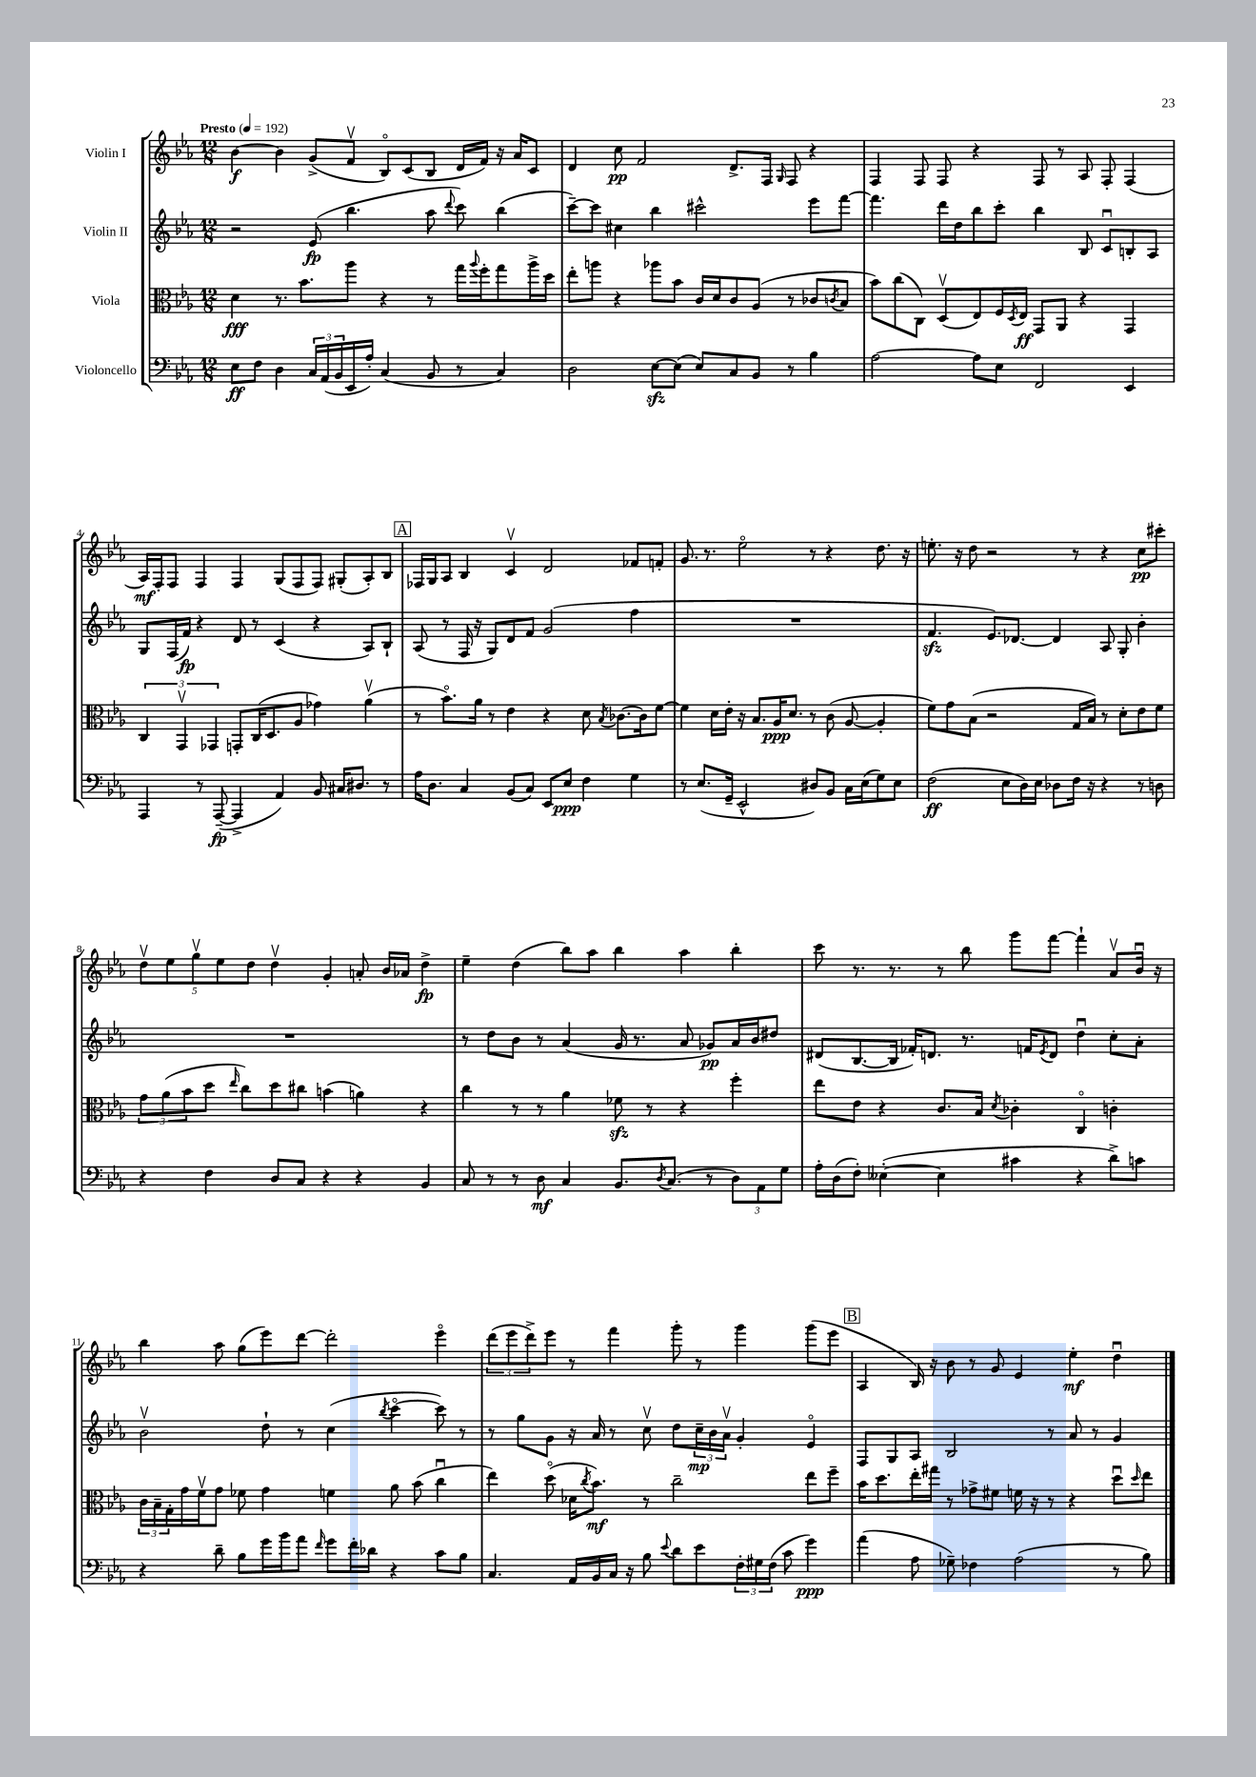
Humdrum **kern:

**kern	**dynam	**kern	**dynam	**kern	**dynam	**kern	**dynam
*part4	*part4	*part3	*part3	*part2	*part2	*part1	*part1
*staff4	*staff4	*staff3	*staff3	*staff2	*staff2	*staff1	*staff1
*I"Violoncello	*	*I"Viola	*	*I"Violin II	*	*I"Violin I	*
*clefF4	*	*clefC3	*	*clefG2	*	*clefG2	*
*k[b-e-a-]	*	*k[b-e-a-]	*	*k[b-e-a-]	*	*k[b-e-a-]	*
*M12/8	*	*M12/8	*	*M12/8	*	*M12/8	*
*MM192	*	*MM192	*	*MM192	*	*MM192	*
=1	=1	=1	=1	=1	=1	=1	=1
!	!	!	!	!	!	!LO:TX:a:B:t=Presto	!
8E-\L	ff	4d\	fff	2r	.	[4b-\	f
8F\J	.	.	.	.	.	.	.
4D\	.	8.r	.	.	.	4b-\]	.
.	.	8.b-\L	.	.	.	.	.
24C/LL	.	.	.	(8e-/	fp	(8g^/L	.
(24AA-/	.	.	.	.	.	.	.
24BB-/	.	.	.	.	.	.	.
16EE-/	.	8aa-\J	.	4.bb-\	.	8fv/J	.
16A-'/JJ)	.	.	.	.	.	.	.
(4C/	.	4r	.	.	.	8B-/L)	.
.	.	.	.	.	.	(8c/	.
8BB-/	.	8r	.	8aa-\	.	8B-/J	.
.	.	.	.	8qqddd/	.	.	.
8r	.	16gg\LL	.	8ccc\)	.	16d/LL	.
.	.	8qqaa-/	.	.	.	.	.
.	.	16ff'\J	.	.	.	16f/JJ)	.
4C/)	.	8gg\	.	(4bb-\	.	16r	.
.	.	.	.	.	.	16a-/KL	.
.	.	16aa-^\L	.	.	.	8c/J	.
.	.	16dd\JJ	.	.	.	.	.
=2	=2	=2	=2	=2	=2	=2	=2
2D\	.	8ee-'\L	.	[8ccc~\L)	.	4d/	.
.	.	8aan\J	.	8ccc\J]	.	.	.
.	.	4r	.	4cc#X\	.	8cc\	pp
.	.	.	.	.	.	2f/	.
[8E-zz\L	.	8aa-X\L	.	4bb-\	.	.	.
(8E-\J]	.	8b-\J	.	.	.	.	.
8E-/L)	.	16c/LL	.	2ccc#X^^\	.	.	.
.	.	16d/J	.	.	.	.	.
8C/	.	8c/	.	.	.	8.d^/L	.
8BB-/J	.	(8A-/J	.	.	.	.	.
.	.	.	.	.	.	16F/Jk	.
.	.	.	.	.	.	16qqG/	.
8r	.	8r	.	.	.	8F/	.
4B-\	.	8c-X/L	.	8eee-\L	.	4r	.
.	.	8qcn/	.	.	.	.	.
.	.	8B-/J	.	[8fff\J	.	.	.
=3	=3	=3	=3	=3	=3	=3	=3
[2A-\	.	8b-\L)	.	4.fff\]	.	4F/	.
.	.	(8cc\	.	.	.	.	.
.	.	8C\J)	.	.	.	8F/	.
.	.	(8Dv/L	.	16ddd\LL	.	8F/	.
.	.	.	.	16dd\J	.	.	.
8A-\L]	.	8E-/)	.	8bb-\	.	4r	.
8E-\J	.	16F/L	.	8ccc'\J	.	.	.
.	.	8qD/	.	.	.	.	.
.	.	16E-/JJ	ff	.	.	.	.
2FF/	.	8GG/L	.	4bb-\	.	8F/	.
.	.	8AA-/J	.	.	.	8r	.
.	.	4r	.	8B-/	.	8A-/	.
.	.	.	.	8cu/L	.	8F'/	.
4EE-/	.	4GG/	.	8Bn'/	.	(4F/	.
.	.	.	.	8A-/J	.	.	.
!!LO:LB:g=z
=4	=4	=4	=4	=4	=4	=4	=4
4AAA-/	.	6C/	.	8G/L	.	16A-/LL)	mf
.	.	.	.	.	.	16F'/J	.
.	.	.	.	(16F/L	.	8F/J	.
.	.	6GGv/	.	.	.	.	.
.	.	.	.	16f/JJ)	fp	.	.
8r	.	.	.	4r	.	4F/	.
.	.	6GG-X/	.	.	.	.	.
([8AAA-~/	fp	.	.	.	.	.	.
4AAA-^/]	.	8GGn'/L	.	8d/	.	4F/	.
.	.	(16C/K	.	8r	.	.	.
.	.	8.D/	.	.	.	.	.
4AA-/)	.	.	.	(4c/	.	(8G/L	.
.	.	8A-/J	.	.	.	8F/	.
8BB-/	.	4g-X\)	.	4r	.	8F/J)	.
16C#X/KL	.	.	.	.	.	(8G#X'/L	.
8.D#X/J	.	.	.	.	.	.	.
.	.	(4a-v\	.	8A-/L)	.	8A-'/)	.
8r	.	.	.	8B-`/J	.	8B-/J	.
!!LO:REH:place=s1:t=A
=5	=5	=5	=5	=5	=5	=5	=5
16A-\KL	.	8r	.	(8A-/	.	16F-X/LL	.
8.D\J	.	.	.	.	.	16G/J	.
.	.	8.b-\L)	.	8r	.	8A-/J	.
4C/	.	.	.	16F/	.	4B-/	.
.	.	16a-\Jk	.	16r	.	.	.
.	.	8r	.	8G/L)	.	.	.
(8BB-/L	.	4e-\	.	8d/	.	4cv/	.
8C/J)	.	.	.	8f/J	.	.	.
8EE-/L	.	4r	.	(2g/	.	2d/	.
8E-/J	ppp	.	.	.	.	.	.
4F\	.	8d\	.	.	.	.	.
.	.	8qB-/	.	.	.	.	.
.	.	[8.c-X\L	.	.	.	.	.
4G\	.	.	.	4ff\	.	8f-X/L	.
.	.	16c-\k]	.	.	.	.	.
.	.	[8f\J	.	.	.	8fn'/J	.
=6	=6	=6	=6	=6	=6	=6	=6
8r	.	4f\]	.	1.r	.	8.g/	.
(8.E-/L	.	.	.	.	.	.	.
.	.	.	.	.	.	8.r	.
.	.	16d\LL	.	.	.	.	.
16GG~/Jk	.	16e-'\JJ	.	.	.	.	.
2EE-^^/	.	16r	.	.	.	2ee-\	.
.	.	8.B-/L	.	.	.	.	.
.	.	16A-/K	ppp	.	.	.	.
.	.	8.d/J	.	.	.	.	.
8D#X/L)	.	8r	.	.	.	8r	.
8BB-/J	.	(8c\	.	.	.	4r	.
16C\LL	.	[8A-/	.	.	.	.	.
(16E-\J	.	.	.	.	.	.	.
8G\)	.	4A-'/]	.	.	.	8.dd\	.
8E-\J	.	.	.	.	.	.	.
.	.	.	.	.	.	16r	.
=7	=7	=7	=7	=7	=7	=7	=7
(2F\	ff	8f\L)	.	4.fzz/	.	8.een'\	.
.	.	8g\	.	.	.	.	.
.	.	.	.	.	.	16r	.
.	.	(8B-\J	.	.	.	8dd\	.
.	.	2r	.	8.e-/L)	.	2r	.
8E-\L	.	.	.	.	.	.	.
.	.	.	.	[8.d-X/J	.	.	.
16D\L)	.	.	.	.	.	.	.
16E-\JJ	.	.	.	.	.	.	.
8D-X\L	.	.	.	4d-/]	.	.	.
16F\Jk	.	16G/LL	.	.	.	8r	.
16r	.	16B-/JJ)	.	.	.	.	.
4r	.	8r	.	8A-/	.	4r	.
.	.	8d'\L	.	8G'/	.	.	.
8r	.	8e-\	.	4b-'\	.	8cc\L	pp
8Dn\	.	8f\J	.	.	.	8ccc#X'\J	.
!!LO:LB:g=z
=8	=8	=8	=8	=8	=8	=8	=8
4r	.	12g\L	.	1.r	.	10ddv\L	.
.	.	(12a-\	.	.	.	.	.
.	.	.	.	.	.	10ee-\	.
.	.	12b-\	.	.	.	.	.
.	.	.	.	.	.	10ggv\	.
4F\	.	8dd\J	.	.	.	.	.
.	.	.	.	.	.	10ee-\	.
.	.	16qqee-/	.	.	.	.	.
.	.	8cc\L)	.	.	.	.	.
.	.	.	.	.	.	10dd\J	.
8D/L	.	8dd\	.	.	.	4ddv\	.
8C/J	.	8cc#X\J	.	.	.	.	.
4r	.	(4bn\	.	.	.	4g'/	.
4r	.	4an\)	.	.	.	8an'/	.
.	.	.	.	.	.	16b-/LL	.
.	.	.	.	.	.	16a-X/JJ	.
4BB-/	.	4r	.	.	.	4dd^\	fp
=9	=9	=9	=9	=9	=9	=9	=9
8C/	.	4cc\	.	8r	.	4ee-~\	.
8r	.	.	.	8dd\L	.	.	.
8r	.	8r	.	8b-\J	.	(4dd\	.
8D\	mf	8r	.	8r	.	.	.
4C/	.	4a-\	.	(4a-/	.	8bb-\L)	.
.	.	.	.	.	.	8aa-\J	.
8.BB-/L	.	8f-Xzz\	.	16g/	.	4bb-\	.
.	.	.	.	8.r	.	.	.
.	.	8r	.	.	.	.	.
8qD/	.	.	.	.	.	.	.
(8.C/J	.	.	.	.	.	.	.
.	.	4r	.	8a-/	.	4aa-\	.
8r	.	.	.	8g-X/L)	pp	.	.
12D\L)	.	4ff'\	.	16a-/L	.	4bb-'\	.
.	.	.	.	16b-/J	.	.	.
12AA-\	.	.	.	.	.	.	.
.	.	.	.	8dd#X/J	.	.	.
12G\J	.	.	.	.	.	.	.
=10	=10	=10	=10	=10	=10	=10	=10
16A-'\LL	.	8ee-\L	.	(8d#X/L	.	8ccc\	.
(16D\J	.	.	.	.	.	.	.
8F'\J)	.	8e-\J	.	[8.B-/	.	8.r	.
([4E--X'\	.	4r	.	.	.	.	.
.	.	.	.	16B-/Jk]	.	8.r	.
.	.	.	.	16f-X'/KL)	.	.	.
.	.	.	.	8.dn/J	.	.	.
4E--\]	.	8.c/L	.	.	.	8r	.
.	.	.	.	8.r	.	8bb-\	.
.	.	16B-/Jk	.	.	.	.	.
.	.	8qd/	.	.	.	.	.
4c#X\	.	4c-X'\	.	.	.	8ggg\L	.
.	.	.	.	16fn/KL	.	.	.
.	.	.	.	8qe-/	.	.	.
.	.	.	.	8d/J	.	[8fff\J	.
4r	.	4C/	.	4ddu\	.	4fff`\]	.
8d^\L)	.	4cn'\	.	8cc'\L	.	8a-v/L	.
8cn\J	.	.	.	8a-'\J	.	16b-u/Jk	.
.	.	.	.	.	.	16r	.
!!LO:LB:g=z
=11	=11	=11	=11	=11	=11	=11	=11
4r	.	24c\LL	.	2b-v\	.	4bb-\	.
.	.	24B-~\	.	.	.	.	.
.	.	24G'\	.	.	.	.	.
.	.	16g\	.	.	.	.	.
.	.	16fv\J	.	.	.	.	.
8d~\	.	8g\J	.	.	.	8aa-\	.
8B-\L	.	8f-X\	.	.	.	(8gg\L	.
16g\L	.	4g\	.	8dd`\	.	8eee-\)	.
16b-\J	.	.	.	.	.	.	.
8a-\J	.	.	.	8r	.	[8ddd\J	.
16qqf/	.	.	.	.	.	.	.
8g\L	.	4fn\	.	(4cc\	.	2ddd'\]	.
16f'\L	.	.	.	.	.	.	.
16d-X\JJ	.	.	.	.	.	.	.
.	.	.	.	8qbb-/	.	.	.
4r	.	8a-\	.	[4ccc\	.	.	.
.	.	(8b-\	.	.	.	.	.
8c\L	.	4ccu\	.	8ccc\])	.	4eee-\	.
8B-\J	.	.	.	8r	.	.	.
=12	=12	=12	=12	=12	=12	=12	=12
4.C/	.	4ee-\)	.	8r	.	(12ddd\L	.
.	.	.	.	.	.	12eee-\	.
.	.	.	.	8gg\L	.	.	.
.	.	.	.	.	.	12ddd^\)	.
.	.	(8dd\	.	8g\J	.	8eee-\J	.
16AA-/LL	.	16d-X\KL	.	16r	.	8r	.
.	.	8qcc/	.	.	.	.	.
16BB-/	.	8.b-\J)	mf	16a-/	.	.	.
16C/JJ	.	.	.	8r	.	4fff\	.
16r	.	.	.	.	.	.	.
8B-\	.	8r	.	8ccv\	.	.	.
8qqe-/	.	.	.	.	.	.	.
8d\L	.	2cc~\	.	8dd\L	.	8ggg'\	.
8e-\	.	.	.	24cc~\L	mp	8r	.
.	.	.	.	24b-\	.	.	.
.	.	.	.	24a-v\JJ	.	.	.
24F'\L	.	.	.	4g'/	.	4ggg\	.
24G#X\	.	.	.	.	.	.	.
(24F\JJ	.	.	.	.	.	.	.
8c\	.	.	.	.	.	.	.
4g\)	ppp	8ee-\L	.	4e-/	.	(8ggg\L	.
.	.	8ff~\J	.	.	.	8eee-\J	.
!!LO:REH:place=s1:t=B
=13	=13	=13	=13	=13	=13	=13	=13
(4a-\	.	16b-\KL	.	8F/L	.	4A-/	.
.	.	8.dd\	.	.	.	.	.
.	.	.	.	8G/	.	.	.
8A-\	.	16ee-'\L	.	8A-/J	.	16B-/)	.
.	.	16gg#X\JJ	.	.	.	16r	.
8G-X~\)	.	8r	.	2B-/	.	8b-\	.
4F-X\	.	8g-X^\L	.	.	.	8r	.
.	.	8f#X\J	.	.	.	8g/	.
(2A-\	.	16fn\	.	.	.	4e-/	.
.	.	16r	.	.	.	.	.
.	.	8r	.	8r	.	.	.
.	.	4r	.	8a-/	.	4ee-'\	mf
.	.	.	.	8r	.	.	.
8r	.	8ddu\L	.	4g/	.	4ddu\	.
.	.	16qqdd/	.	.	.	.	.
8B-\)	.	8ee-\J	.	.	.	.	.
==	==	==	==	==	==	==	==
*-	*-	*-	*-	*-	*-	*-	*-
